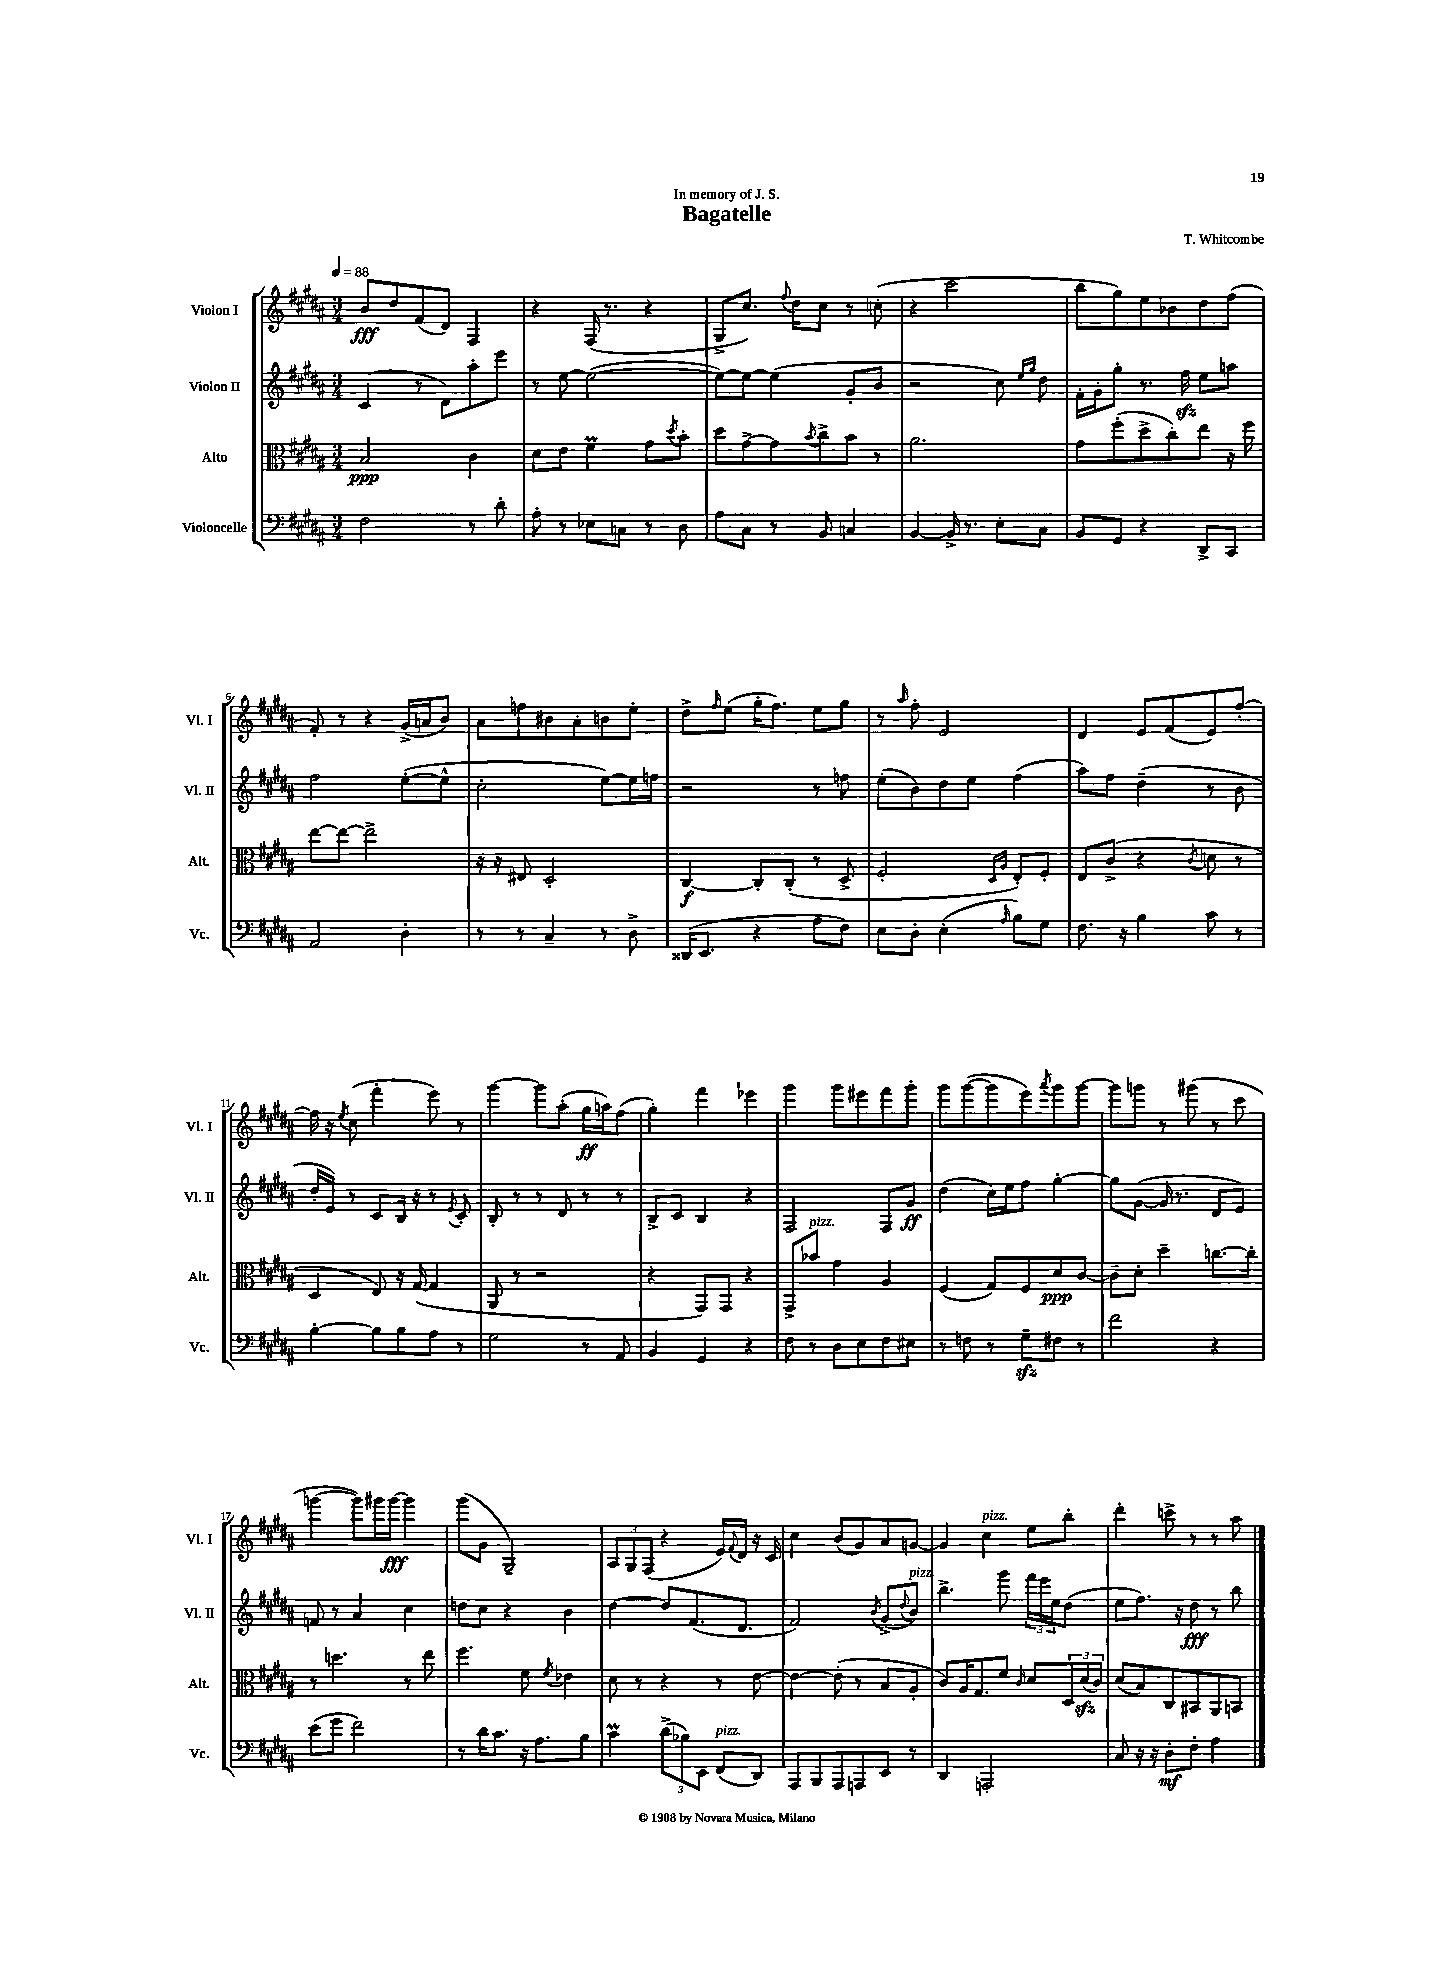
\header { title = "Bagatelle" composer = "T. Whitcombe" dedication = "In memory of J. S." }
<<
\new StaffGroup <<
\new Staff = "s0" \with { instrumentName = "Violon I" shortInstrumentName = "Vl. I" } {
    \clef treble \key b \major \numericTimeSignature \time 3/4 \tempo 4 = 88
    b'8\fff dis''8 fis'8( dis'8) fis4 |
    r4 fis16( r8. r4 |
    gis8-> cis''8.) \appoggiatura { fis''8 } dis''16 cis''8 r8 c''8-.( |
    r4 cis'''2 |
    b''8 gis''8) e''8 bes'8 dis''8 fis''8( |
    fis'8-.) r8 r4 gis'16->( a'16 b'8) |
    ais'8 f''8 bis'8 ais'8-. b'8 e''8-. |
    dis''8-> \grace { fis''16 } e''8( gis''16-. fis''8.) e''8 gis''8 |
    r8 \grace { ais''16 } fis''8-. e'2 |
    dis'4 e'8 fis'8( e'8) fis''8~-. |
    fis''16 r16 \acciaccatura { e''8 } cis''8( fis'''4-. e'''8) r8 |
    gis'''4~ gis'''8 ais''8-.( gis''16\ff a''16) fis''8( |
    gis''4-.) fis'''4 ees'''4 |
    gis'''4 gis'''8 eis'''8 fis'''8 gis'''8-. |
    gis'''8 gis'''8~( gis'''8 e'''8) \acciaccatura { ais'''8 } gis'''8 gis'''8~ |
    gis'''8 g'''8 r8 gis'''8( r8 cis'''8 |
    g'''4~ g'''8) gis'''16 gis'''16~\fff gis'''4 |
    gis'''8( gis'8 gis2--) |
    \tuplet 3/2 { ais8 gis8 fis8( } r4 e'16) \appoggiatura { fis'8 } dis'16 r16 cis'16 |
    cis''4 b'8( gis'8) ais'8 g'8~ |
    g'4 cis''4^\markup { \italic "pizz." } e''8 b''8-. |
    dis'''4-. c'''8-> r8 r8 ais''8 \bar "|." |
}
\new Staff = "s1" \with { instrumentName = "Violon II" shortInstrumentName = "Vl. II" } {
    \clef treble \key b \major \numericTimeSignature \time 3/4
    cis'4( r8 dis'8) ais''8-. e'''8 |
    r8 e''8~ e''2~( |
    e''8~) e''8~ e''4( gis'8-. b'8 |
    r2 cis''8) \grace { e''16 gis''16 } dis''8 |
    fis'16-. gis'16-. gis''8-. r8. fis''16\sfz e''8 a''8 |
    fis''2 e''8~-.( e''8-^ |
    cis''2-. e''8~) e''16 f''16 |
    r2 r8 f''8 |
    e''8-.( b'8) dis''8 e''8 fis''4( |
    ais''8) fis''8 dis''4--( r8 b'8 |
    dis''16-. e'16) r8 cis'8 b16 r16 r8 \acciaccatura { e'8 } cis'8-. |
    b8-. r8 r8 dis'8 r8 r8 |
    b8-> cis'8 b4 r4 |
    fis2 fis8 gis'8\ff |
    dis''4( cis''16) e''16 fis''8 gis''4~-. |
    gis''8 gis'8~( gis'16 r8. dis'8 e'8) |
    f'8 r8 ais'4 cis''4 |
    d''8 cis''8 r4 b'4 |
    dis''4~ dis''8 fis'8.( dis'8. |
    fis'2) \acciaccatura { b'8 } gis'8->( \appoggiatura { dis''8 } b'8^\markup { \italic "pizz." }) |
    b''4.-> gis'''8 \tuplet 3/2 { fis'''16 e'''16 e''16 } dis''8( |
    e''8 fis''8.) r16 dis''8\fff r8 b''8 \bar "|." |
}
\new Staff = "s2" \with { instrumentName = "Alto" shortInstrumentName = "Alt." } {
    \clef alto \key b \major \numericTimeSignature \time 3/4
    b2\ppp cis'4 |
    dis'8 e'8 fis'4\prall gis'8 \acciaccatura { dis''8 } b'8-. |
    dis''8 gis'8~-> gis'8 \acciaccatura { b'8 } cis''8-> b'8 r8 |
    ais'2. |
    gis'8 fis''8-.( dis''8-> cis''8-.) e''8 r16 fis''16 |
    e''8~ e''8~ e''2-> |
    r16 r16 eis8 dis2-. |
    cis4~\f cis8-. cis8-.( r8 dis8-> |
    fis2-. \grace { dis16 ais16 } e8-.) fis8-. |
    e8 cis'8->( r4 \acciaccatura { cis'8 } d'8 r8 |
    dis4 e8) r16 gis16~( gis4 |
    ais,8 r8 r2 |
    r4 gis,8) gis,8 r4 |
    gis,8-> bes'8^\markup { \italic "pizz." } gis'4 ais4 |
    fis4( gis8) fis8 dis'8\ppp cis'8~ |
    cis'8-- dis'8-. dis''4-- c''8.~ c''16-. |
    r8 d''4. r8 e''8 |
    fis''4. fis'8 \acciaccatura { fis'8 } ees'4 |
    dis'8 r8 r4 r8 e'8~ |
    e'4~ e'8-.( r8 b8 ais8-. |
    cis'8) ais16 gis8. fis'8 \grace { cis'16 } dis'8 \tuplet 3/2 { dis16 dis'16\sfz( cis'16) } |
    dis'8( b8) cis8 bis,8 ais,8 b,8 \bar "|." |
}
\new Staff = "s3" \with { instrumentName = "Violoncelle" shortInstrumentName = "Vc." } {
    \clef bass \key b \major \numericTimeSignature \time 3/4
    fis2 r8 dis'8-. |
    ais8-. r8 ees8 c8 r8 dis8 |
    ais8 cis8 r8 b,8 c4 |
    b,4~ b,16-> r8. e8-. cis8 |
    b,8 gis,8 r4 dis,8-> cis,8 |
    ais,2 dis4-. |
    r8 r8 cis4-- r8 dis8-> |
    disis,16( e,8. r4 ais8 fis8) |
    e8 dis8-. e4-.( \grace { ais16 } b8) gis8 |
    fis8. r16 b4 cis'8 r8 |
    b4~-. b8 b8 ais8 r8 |
    gis2 r8 ais,8 |
    b,4 gis,4 r4 |
    fis8 r8 dis8 e8 fis8 eis8 |
    r8 f8 r8 gis8--\sfz fis8 r8 |
    fis'2 r4 |
    e'8( gis'8 fis'2) |
    r8 dis'16 cis'8. r16 ais8. b8 |
    cis'4\prall \tuplet 3/2 { dis'8->( bes8) e,8 } fis,8^\markup { \italic "pizz." }( dis,8) |
    ais,,8 b,,8 ais,,8 a,,8 e,8 r8 |
    dis,4 a,,2-. |
    cis8 r16 r16 dis8-.\mf fis8-. ais4 \bar "|." |
}
>>
>>
